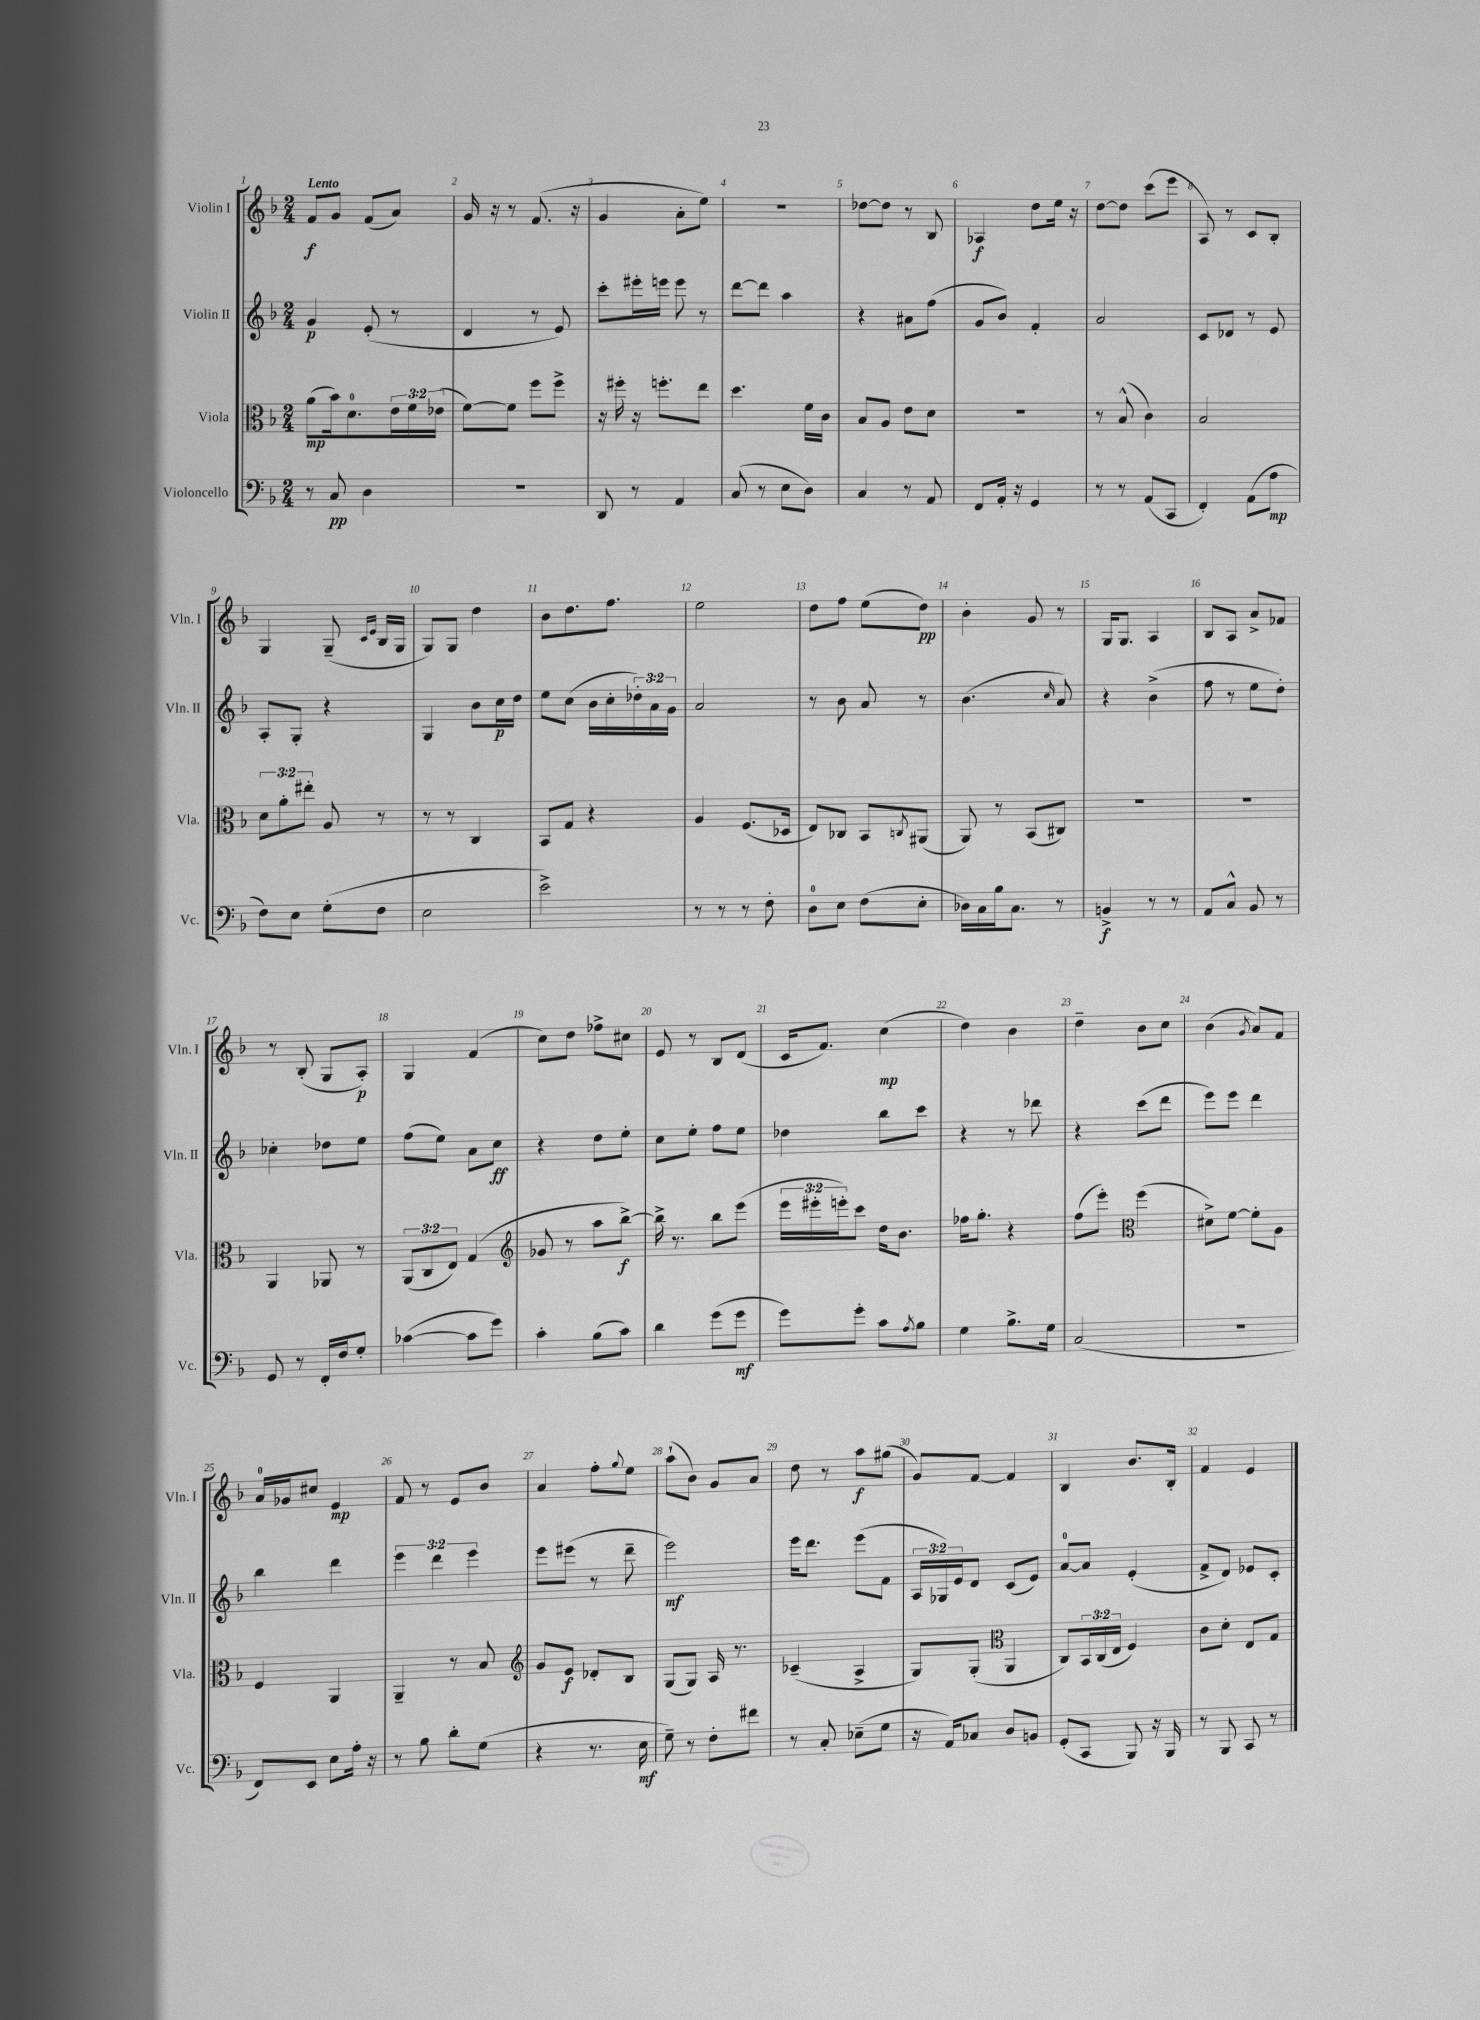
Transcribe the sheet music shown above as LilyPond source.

<<
\new StaffGroup <<
\new Staff = "s0" \with { instrumentName = "Violin I" shortInstrumentName = "Vln. I" } {
    \clef treble \key f \major \numericTimeSignature \time 2/4 \tempo "Lento"
    f'8\f g'8 f'8( a'8) |
    g'16 r16 r8 f'8.( r16 |
    g'4 a'8-. e''8) |
    R2 |
    des''8~ des''8 r8 bes8 |
    aes4\f d''8 e''16 r16 |
    d''8~ d''8 c'''8( e'''8 |
    a8) r8 c'8 bes8-. |
    g4 g8--( \grace { c'16 e'16 } bes16 g16 |
    g8) g8 d''4 |
    bes'8 d''8. f''8. |
    e''2 |
    d''8 f''8 e''8( d''8\pp) |
    bes'4-. g'8 r8 |
    g16 g8. a4 |
    bes8 a8 a'8-> fes'8 |
    r8 bes8-.( g8 a8-.\p) |
    g4 f'4( |
    c''8) d''8 fes''8-> cis''8 |
    e'8 r8 bes8 d'8( |
    c'16 f'8.) c''4\mp( |
    d''4) bes'4 |
    d''4-- bes'8 c''8 |
    bes'4( \acciaccatura { g'8 } a'8) f'8 |
    a'16-0 ges'16 cis''8 e'4\mp |
    f'8 r8 e'8 bes'8 |
    a'4 f''8-. \appoggiatura { g''8 } e''8 |
    a''8-!( bes'8) g'8 a'8 |
    d''8 r8 a''8\f gis''8( |
    g'8) f'8~ f'4 |
    bes4 bes'8. bes16-. |
    f'4 e'4 \bar "|." |
}
\new Staff = "s1" \with { instrumentName = "Violin II" shortInstrumentName = "Vln. II" } {
    \clef treble \key f \major \numericTimeSignature \time 2/4 \override Staff.TupletNumber.text = #tuplet-number::calc-fraction-text
    g'4\p e'8-.( r8 |
    d'4 r8 e'8) |
    c'''8-. eis'''16-. e'''16 e'''8 r8 |
    d'''8~ d'''8 a''4 |
    r4 ais'8 f''8( |
    g'8 bes'8) f'4-. |
    a'2 |
    c'8 des'8 r8 e'8 |
    a8-. g8-. r4 |
    g4 bes'8 c''16\p d''16 |
    e''8 c''8( bes'16 c''16-. \tuplet 3/2 { des''16-.) a'16 g'16 } |
    a'2 |
    r8 bes'8 a'8 r8 |
    bes'4.( \grace { c''16 } a'8) |
    r4 bes'4->( |
    f''8 r8 e''8 d''8-.) |
    ces''4-. des''8 e''8 |
    f''8( e''8) a'8 c''8\ff |
    r4 d''8 e''8-. |
    c''8 e''8-. f''8 e''8 |
    des''4 bes''8 c'''8 |
    r4 r8 des'''8 |
    r4 c'''8( d'''8 |
    e'''8) e'''8 d'''4 |
    bes''4 d'''4 |
    \tuplet 3/2 { e'''4 d'''4 e'''4 } |
    e'''8 eis'''8( r8 d'''8-- |
    e'''2\mf) |
    e'''16 d'''8. e'''8( f'8 |
    \tuplet 3/2 { a16 ges16) e'16 } d'8 c'8( e'8) |
    a'8-0~ a'8 e'4-.( |
    f'8-> d'8) ees'8 c'8-. \bar "|." |
}
\new Staff = "s2" \with { instrumentName = "Viola" shortInstrumentName = "Vla." } {
    \clef alto \key f \major \numericTimeSignature \time 2/4 \override Staff.TupletNumber.text = #tuplet-number::calc-fraction-text
    a'8\mp( bes'16) d'8.-0 \tuplet 3/2 { e'16 f'16 ees'16( } |
    f'8~) f'8 f''8 f''8-> |
    r16 fis''16-. r16 f''8.-. e''8 |
    d''4. f'16 c'16 |
    bes8 a8 e'8 d'8 |
    r2 |
    r8 bes8-^( c'4) |
    bes2 |
    \tuplet 3/2 { d'8 a'8-. eis''8-. } a8 r8 |
    r8 r8 c4 |
    bes,8 g8 r4 |
    a4 f8.( des16 |
    e8) ces8 bes,8 \acciaccatura { c8 } ais,8( |
    a,8) r8 bes,8( cis8) |
    R2 |
    R2 |
    a,4 aes,8 r8 |
    \tuplet 3/2 { a,8( c8 e8) } g4( |
    \clef treble ges'8 r8 a''8 bes''8~->\f) |
    bes''16-> r8. bes''8 e'''8( |
    \tuplet 3/2 { e'''16 eis'''16-. e'''16-.) } c'''8 d''16 bes'8. |
    fes''16 g''8.-. r4 |
    f''8( e'''8-.) \clef alto f''4( |
    dis'8->) f'8~ f'8-. a8 |
    f4 a,4 |
    a,4-- r8 bes8 |
    \clef treble g'8 e'8\f des'8-. bes8 |
    g8( g8) a16 r8. |
    ces'4--( a4-> |
    g8) g8-.( \clef alto a,4 |
    c8) \tuplet 3/2 { bes,16 c16( e16 } f4) |
    c'8 d'8-. e8 g8 \bar "|." |
}
\new Staff = "s3" \with { instrumentName = "Violoncello" shortInstrumentName = "Vc." } {
    \clef bass \key f \major \numericTimeSignature \time 2/4
    r8 c8\pp d4 |
    R2 |
    d,8 r8 a,4 |
    c8( r8 e8 d8) |
    c4 r8 a,8 |
    f,8 a,16-. r16 g,4 |
    r8 r8 a,8( c,8 |
    f,4-.) a,8( a8\mp |
    f8) e8 g8-.( f8 |
    e2 |
    e'2->) |
    r8 r8 r8 f8-. |
    d8-0 e8 f8( e8-. |
    des16) c16 bes16 c8. r8 |
    b,4->\f r8 r8 |
    a,8 c8-^ bes,8 r8 |
    g,8 r8 f,16-. f16 g8-. |
    ces'4~( ces'8 g'8) |
    c'4-. bes8( c'8) |
    d'4 g'8( g'8\mf |
    g'8) g'8-. c'8 \acciaccatura { a8 } bes8 |
    g4 bes8.-> g16 |
    c2( |
    R2 |
    f,8) e,8 e8 a16-. r16 |
    r8 bes8 d'8-. g8( |
    r4 r8. e16\mf |
    g8--) r8 f8-. fis'8 |
    r8 c8-. ees8--( g8 |
    r16 a,16) ces8 d8 b,8 |
    g,8-.( c,8 bes,,8) r16 bes,,16 |
    r8 bes,,8 c,8 r8 \bar "|." |
}
>>
>>
\layout { \context { \Score \override BarNumber.break-visibility = ##(#f #t #t) barNumberVisibility = #all-bar-numbers-visible } }
